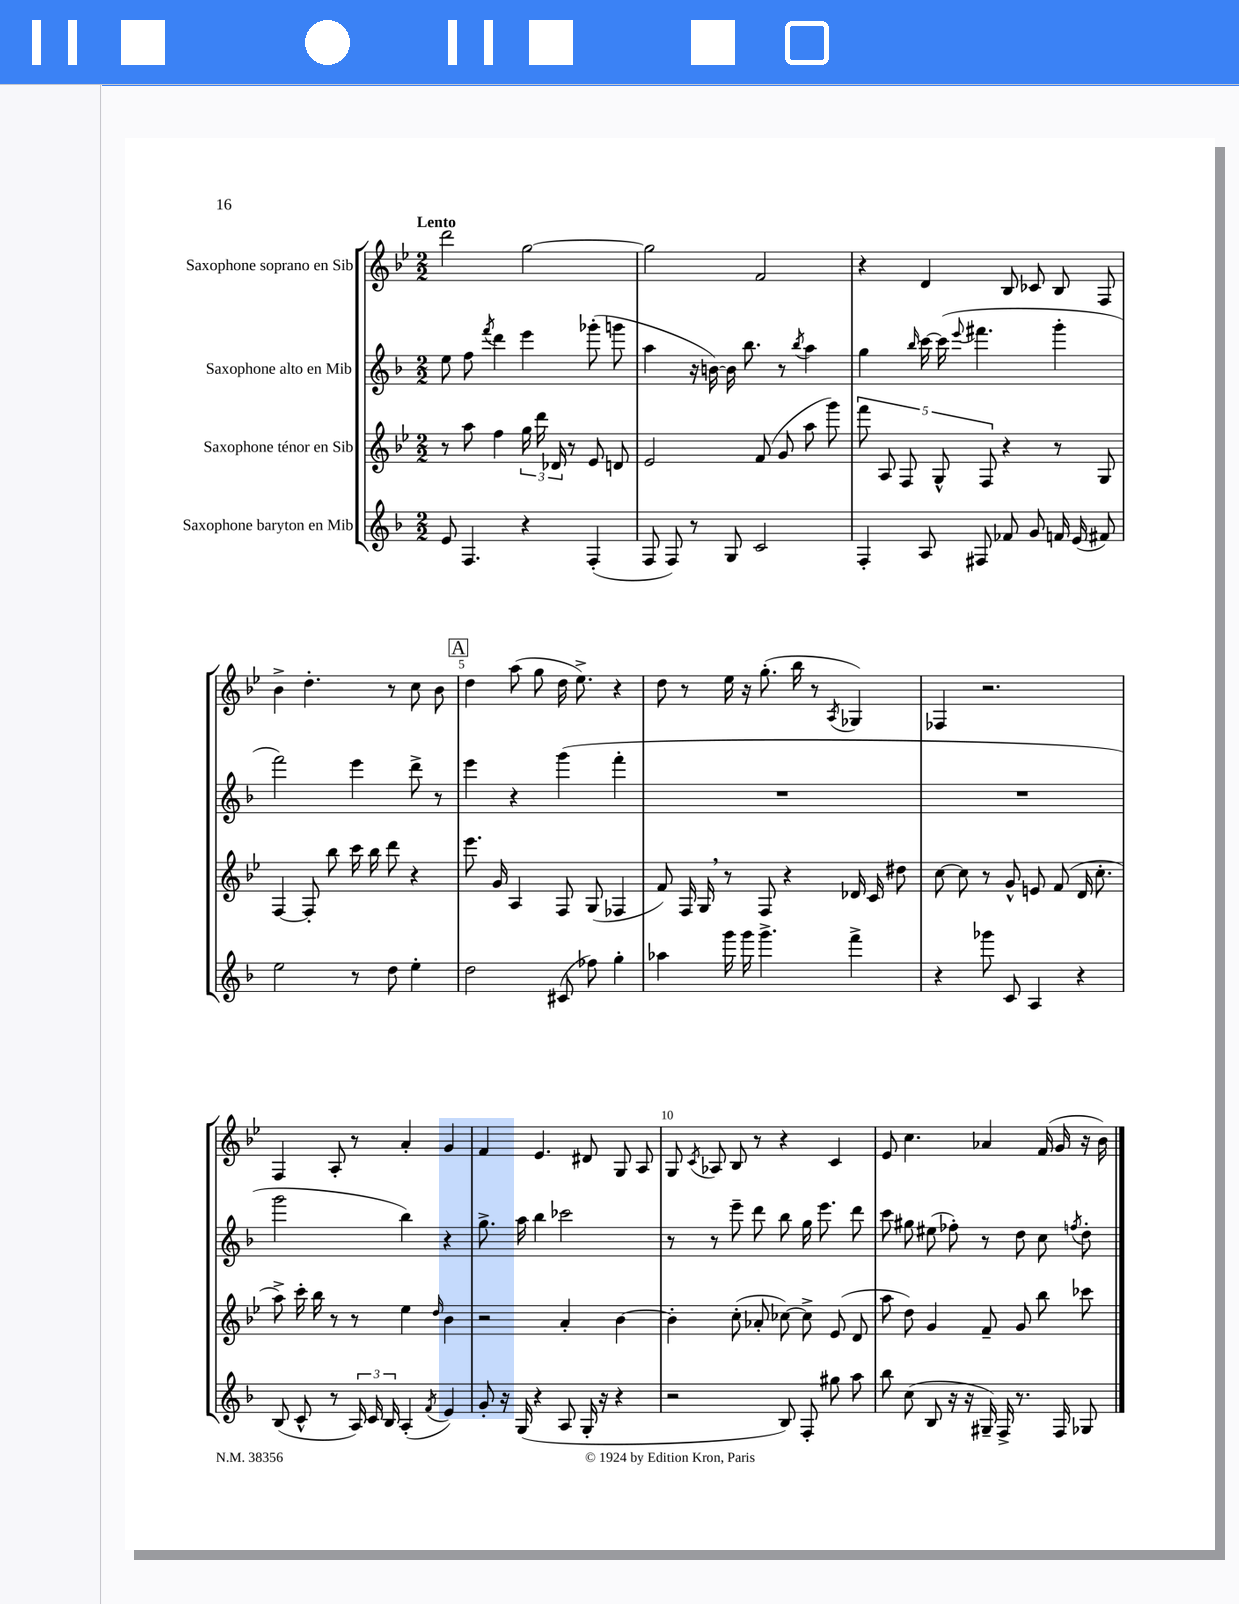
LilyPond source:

<<
\new StaffGroup <<
\new Staff = "s0" \with { instrumentName = "Saxophone soprano en Sib" } {
    \clef treble \key bes \major \numericTimeSignature \time 2/2 \tempo "Lento"
    \autoBeamOff d'''2 g''2~ |
    g''2 f'2 |
    r4 d'4 bes8 ces'8 bes8 f8 |
    bes'4-> d''4.-. r8 c''8 bes'8 |
    \mark \markup { \box "A" } d''4 a''8( g''8 d''16 ees''8.->) r4 |
    d''8 r8 ees''16 r16 g''8.-.( bes''16 r8 \acciaccatura { a8 } ges4) |
    fes4 r2. |
    f4 a8-. r8 a'4-. g'4 |
    f'4 ees'4. dis'8 g8 a8 |
    g8 \acciaccatura { c'8 } aes8 bes8 r8 r4 c'4 |
    ees'8 c''4. aes'4 f'16( g'16 r16 bes'16) \bar "|." |
}
\new Staff = "s1" \with { instrumentName = "Saxophone alto en Mib" } {
    \clef treble \key f \major \numericTimeSignature \time 2/2
    \autoBeamOff e''8 f''8 \acciaccatura { f'''8 } d'''4 e'''4 ges'''8-.( g'''8 |
    a''4 r16 b'16~) b'16 bes''8. r8 \acciaccatura { bes''8 } a''4 |
    g''4 \grace { bes''16 } c'''16~ c'''16( \appoggiatura { e'''8 } fis'''4. g'''4-. |
    f'''2) e'''4 d'''8-> r8 |
    \mark \markup { \box "A" } e'''4 r4 g'''4( f'''4-. |
    R1 |
    R1 |
    g'''2 bes''4) r4 |
    g''8.-> a''16 bes''4 ces'''2 |
    r8 r8 e'''8-- d'''8 bes''8 g''16 e'''8. d'''8 |
    c'''8 gis''8 eis''8( fes''8-.) r8 d''8 c''8 \acciaccatura { f''8 } d''8-. \bar "|." |
}
\new Staff = "s2" \with { instrumentName = "Saxophone ténor en Sib" } {
    \clef treble \key bes \major \numericTimeSignature \time 2/2
    \autoBeamOff r8 a''8 f''4 \tuplet 3/2 { g''16 d'''16 des'16 } r8 ees'8 d'8 |
    ees'2 f'8( g'8 a''8 g'''8) |
    \tuplet 5/4 { f'''8 a8 f8 g8-^ f8 } r4 r8 g8 |
    f4~ f8-. bes''8 c'''16 bes''16 d'''8 r4 |
    \mark \markup { \box "A" } ees'''8. g'16 a4 f8 g8( fes4 |
    f'8) f16 g16 \breathe r8 f8 r4 des'16 c'16 dis''8 |
    c''8~ c''8 r8 g'8-^ e'8 f'8( d'16 c''8.-. |
    a''8->) c'''16-. bes''16 r8 r8 ees''4 \grace { d''16 } bes'4 |
    r2 a'4-. bes'4~ |
    bes'4-. c''8-.( aes'8-. ces''8~) ces''8-> ees'8( d'8 |
    a''8 d''8) g'4 f'8-- g'8 bes''8 ces'''8 \bar "|." |
}
\new Staff = "s3" \with { instrumentName = "Saxophone baryton en Mib" } {
    \clef treble \key f \major \numericTimeSignature \time 2/2
    \autoBeamOff e'8 f4. r4 f4-.( |
    f8 f8) r8 g8 c'2 |
    f4-. a8 fis8 fes'8 g'8 f'16 e'16( fis'8) |
    e''2 r8 d''8 e''4-. |
    \mark \markup { \box "A" } d''2 cis'8( fes''8) g''4-. |
    aes''4 g'''16 g'''16 g'''4.-> f'''4-> |
    r4 ges'''8 c'8 a4 r4 |
    bes8( c'8-^ r8 \tuplet 3/2 { a16) c'16 bes16 } a4-.( \acciaccatura { f'8 } e'4) |
    g'8-. r16 g16( r4 a8 g16-. r16 r4 |
    r2 bes8) f8-. gis''8 a''8 |
    bes''8 c''8( bes8 r16 r16 gis16--) f16-> r8. f16 ges8 \bar "|." |
}
>>
>>
\layout { \context { \Score \override BarNumber.break-visibility = ##(#f #t #t) barNumberVisibility = #(every-nth-bar-number-visible 5) } }
